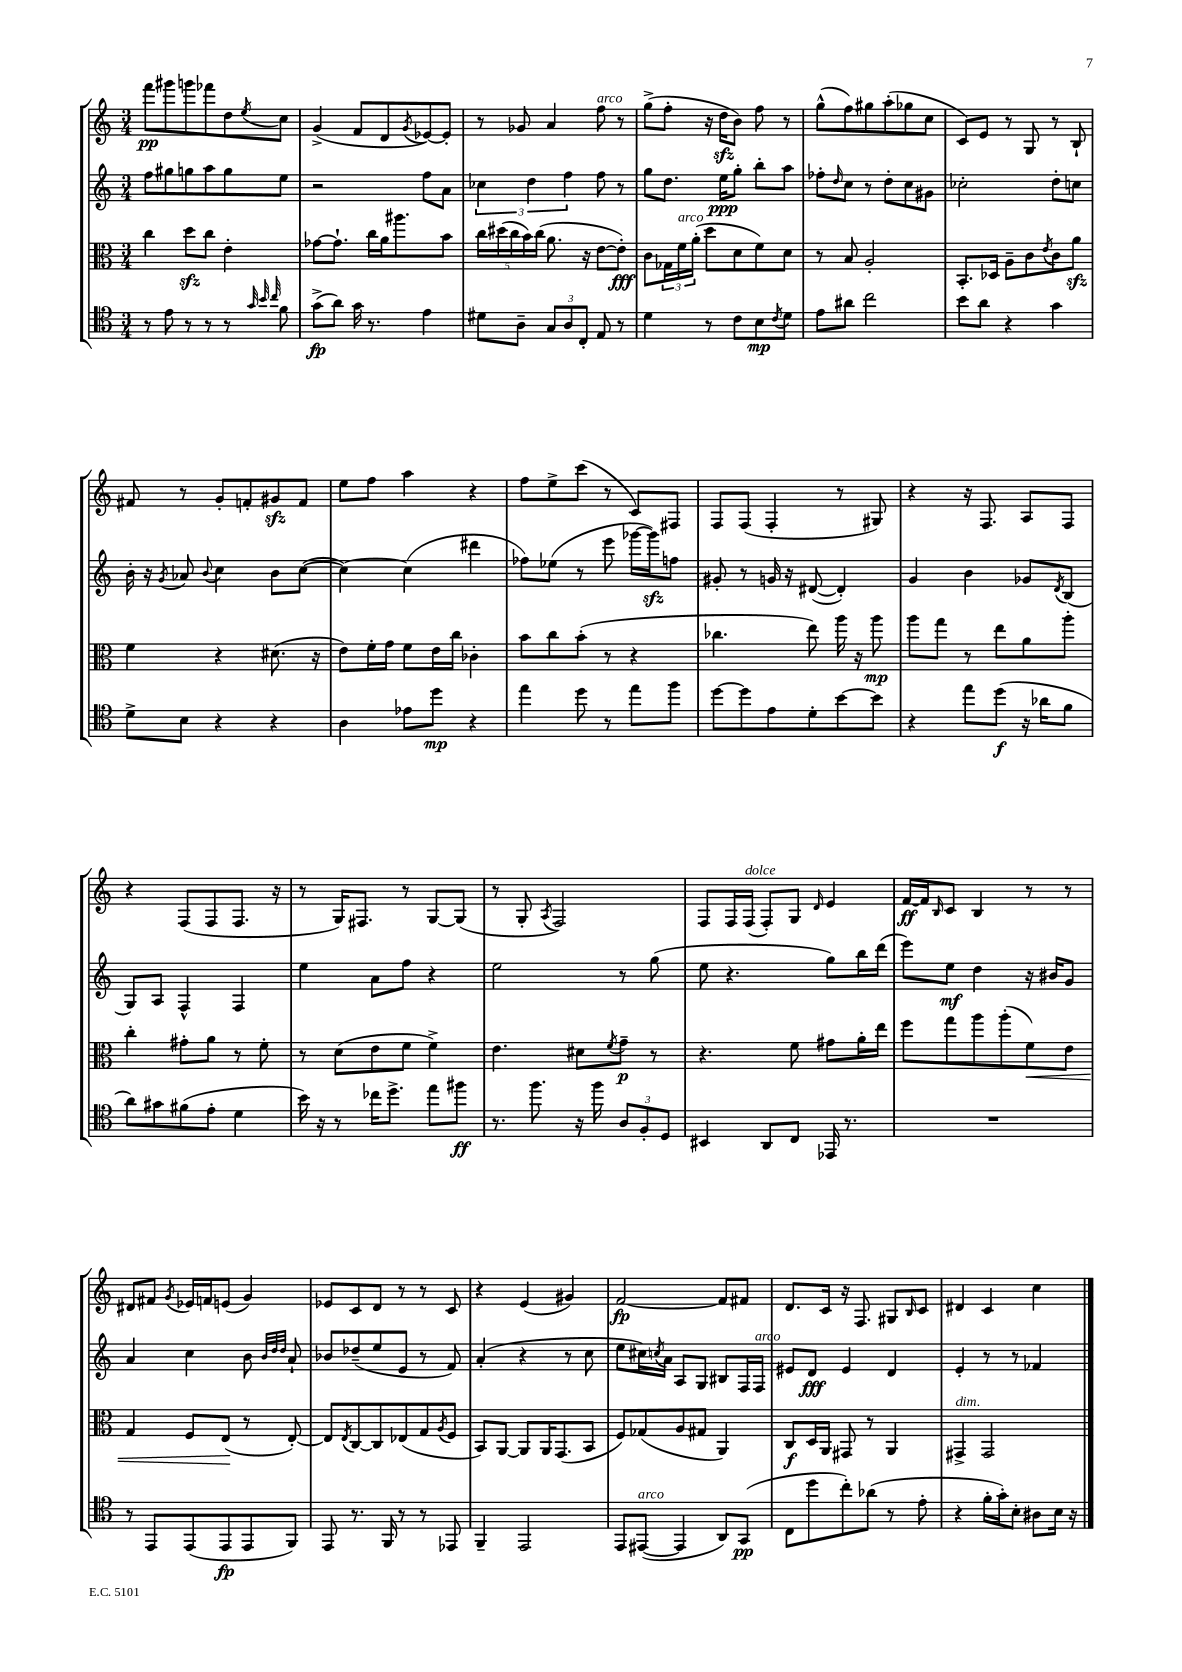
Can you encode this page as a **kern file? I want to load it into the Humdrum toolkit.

**kern	**kern	**kern	**kern
*staff4	*staff3	*staff2	*staff1
*clefC4	*clefC3	*clefG2	*clefG2
*k[]	*k[]	*k[]	*k[]
*M3/4	*M3/4	*M3/4	*M3/4
8r	4cc	8ff	8fff
8e	.	8gg#	8ggg#
8r	8dd	8gg	8ggg
8r	8cc	8aa	8fff-
8r	4e'	8gg	8dd
32qqg	.	.	.
32qqb	.	.	.
32qqcc	.	.	8qee
8f	.	8ee	8cc
=	=	=	=
(8g^	[8g-	2r	(4g^
8a)	8.g-`]	.	.
16g	.	.	8f
8.r	16cc	.	.
.	16a	.	8d
.	8.aa#	.	.
.	.	.	8qg
4e	.	8ff	[8e-)
.	8b	8a	8e-']
=	=	=	=
8d#	20cc	6cc-	8r
.	(20dd#	.	.
.	20cc	.	.
8A~	.	.	8g-
.	20b)	.	.
.	.	6dd	.
.	(20cc	.	.
12G	8.a	.	4a
12A	.	6ff	.
12C'	.	.	.
.	16r	.	.
8E	[8e	8ff	8ff
8r	8e'])	8r	8r
=	=	=	=
4d	8c	8gg	(8gg^
.	24G-	8.dd	8ff'
.	24f	.	.
.	(24a'	.	.
8r	8dd	.	16r
.	.	16ee	16dd
8c	8d	8gg'	8b)
8B	8f)	8bb'	8ff
8qc	.	.	.
8d	8d	8aa	8r
=	=	=	=
8e	8r	8ff-'	(8gg^^
.	.	16qqdd	.
8a#	8B	8cc	8ff)
2cc	2A'	8r	8gg#
.	.	8dd'	(8aa'
.	.	8cc	8gg-
.	.	8g#	8cc
=	=	=	=
8b	8.BB'	2cc-'	8c)
8a	.	.	8e
.	16D-	.	.
4r	8A~	.	8r
.	8c	.	8G
.	8qe	.	.
4g	8c	8dd'	8r
.	8a	8cc	8B`
=	=	=	=
8d^	4f	16b'	8f#
.	.	16r	.
.	.	8qg	.
8B	.	8a-	8r
.	.	8qqb	.
4r	4r	4cc	8g'
.	.	.	8f'
4r	(8.d#	8b	8g#
.	.	([8cc	8f
.	16r	.	.
=	=	=	=
4A	8e)	4cc_)	8ee
.	16f'	.	8ff
.	16g	.	.
8e-	8f	(4cc]	4aa
8dd	16e	.	.
.	16cc	.	.
4r	4c-'	4ddd#	4r
=	=	=	=
4ee	8b	8ff-)	8ff
.	8cc	(8ee-	8ee^
8dd	(8b'	8r	(8ccc
8r	8r	8eee	8r
8ee	4r	[16ggg-	8c)
.	.	16ggg-])	.
8ff	.	8ff	8F#
=	=	=	=
[8dd	4.cc-	8g#'	8F
8dd]	.	8r	(8F
8e	.	16g	4F'
.	.	16r	.
8d'	8ee)	([8d#	.
[8b	16aa	4d#'])	8r
.	16r	.	.
8b]	8aa	.	8G#)
=	=	=	=
4r	8aa	4g	4r
.	8gg	.	.
8ee	8r	4b	16r
.	.	.	8.F
(8dd	8ee	.	.
16r	8a	8g-	8A
16a-	.	.	.
.	.	8qd	.
8f	8aa'	(8B	8F
=	=	=	=
8a)	4cc'	8G)	4r
8g#	.	8A	.
(8f#	8g#'	4F^^	(8F
8e'	8a	.	8F
4d	8r	4F	8.F
.	8f'	.	.
.	.	.	16r
=	=	=	=
16b)	8r	4ee	8r
16r	.	.	.
8r	(8d	.	16G)
.	.	.	8.F#
16cc-	8e	8a	.
8.dd^	.	.	.
.	8f	8ff	8r
8ee	4f^)	4r	[8G
8ff#	.	.	(8G]
=	=	=	=
8.r	4.e	2ee	8r
.	.	.	8G'
8.ff	.	.	.
.	.	.	8qA
.	.	.	2F)
16r	8d#	.	.
16ff	.	.	.
.	8qf	.	.
12A	8g~	8r	.
12F'	.	.	.
.	8r	(8gg	.
12D	.	.	.
=	=	=	=
4BB#	4.r	8ee	8F
.	.	4.r	16F
.	.	.	(16F
8AA	.	.	8F')
8C	8f	.	8G
.	.	.	16qqd
16EE-	8g#	8gg)	4e
8.r	.	.	.
.	16a'	16bb	.
.	16ee	(16ddd	.
=	=	=	=
2.r	8ff	8eee)	[16f
.	.	.	16f]
.	.	.	16qqB
.	8gg	8ee	8c
.	8aa	4dd	4B
.	(8aa'	.	.
.	8f)	16r	8r
.	.	16b#	.
.	8e	8g	8r
=	=	=	=
8r	4G	4a	8d#
8EE	.	.	8f#
.	.	.	8qg
(8EE	8F	4cc	16e-
.	.	.	16f
8EE	(8E	.	(8e
8EE	8r	8b	4g)
.	.	32qqb	.
.	.	32qqdd	.
.	.	32qqdd	.
8FF)	[8E')	8a`	.
=	=	=	=
8EE	8E]	8b-	8e-
.	8qE	.	.
8.r	[8C	(8dd-~	8c
.	8C]	8ee	8d
16FF	.	.	.
8r	(8E-	8e	8r
8r	8G	8r	8r
.	8qA	.	.
8EE-	8F	8f)	8c
=	=	=	=
4FF~	8BB)	(4a'	4r
.	[8AA	.	.
2EE	8AA]	4r	(4e
.	16AA	.	.
.	(8.GG	.	.
.	.	8r	4g#)
.	8BB	8cc	.
=	=	=	=
8EE	8F)	8ee	[2f
([8EE#	(8G-	16cc#)	.
.	.	8qcc	.
.	.	16a	.
4EE#]	8A	8A	.
.	8G#	8G	.
8AA)	4AA)	8B#	8f]
(8GG	.	16F	8f#
.	.	16F	.
=	=	=	=
8C	8C	8e#	8.d
8dd	16D	8d	.
.	16AA	.	16c
8cc')	8GG#	4e#	16r
.	.	.	8.F
(8a-	8r	.	.
8r	4AA	4d	8G#
.	.	.	16qqB
8e'	.	.	8c
=	=	=	=
4r	4GG#^	4e'	4d#
16f'	2GG#	8r	4c
16g')	.	.	.
8B'	.	8r	.
8A#	.	4f-	4cc
16B	.	.	.
16r	.	.	.
==	==	==	==
*-	*-	*-	*-
